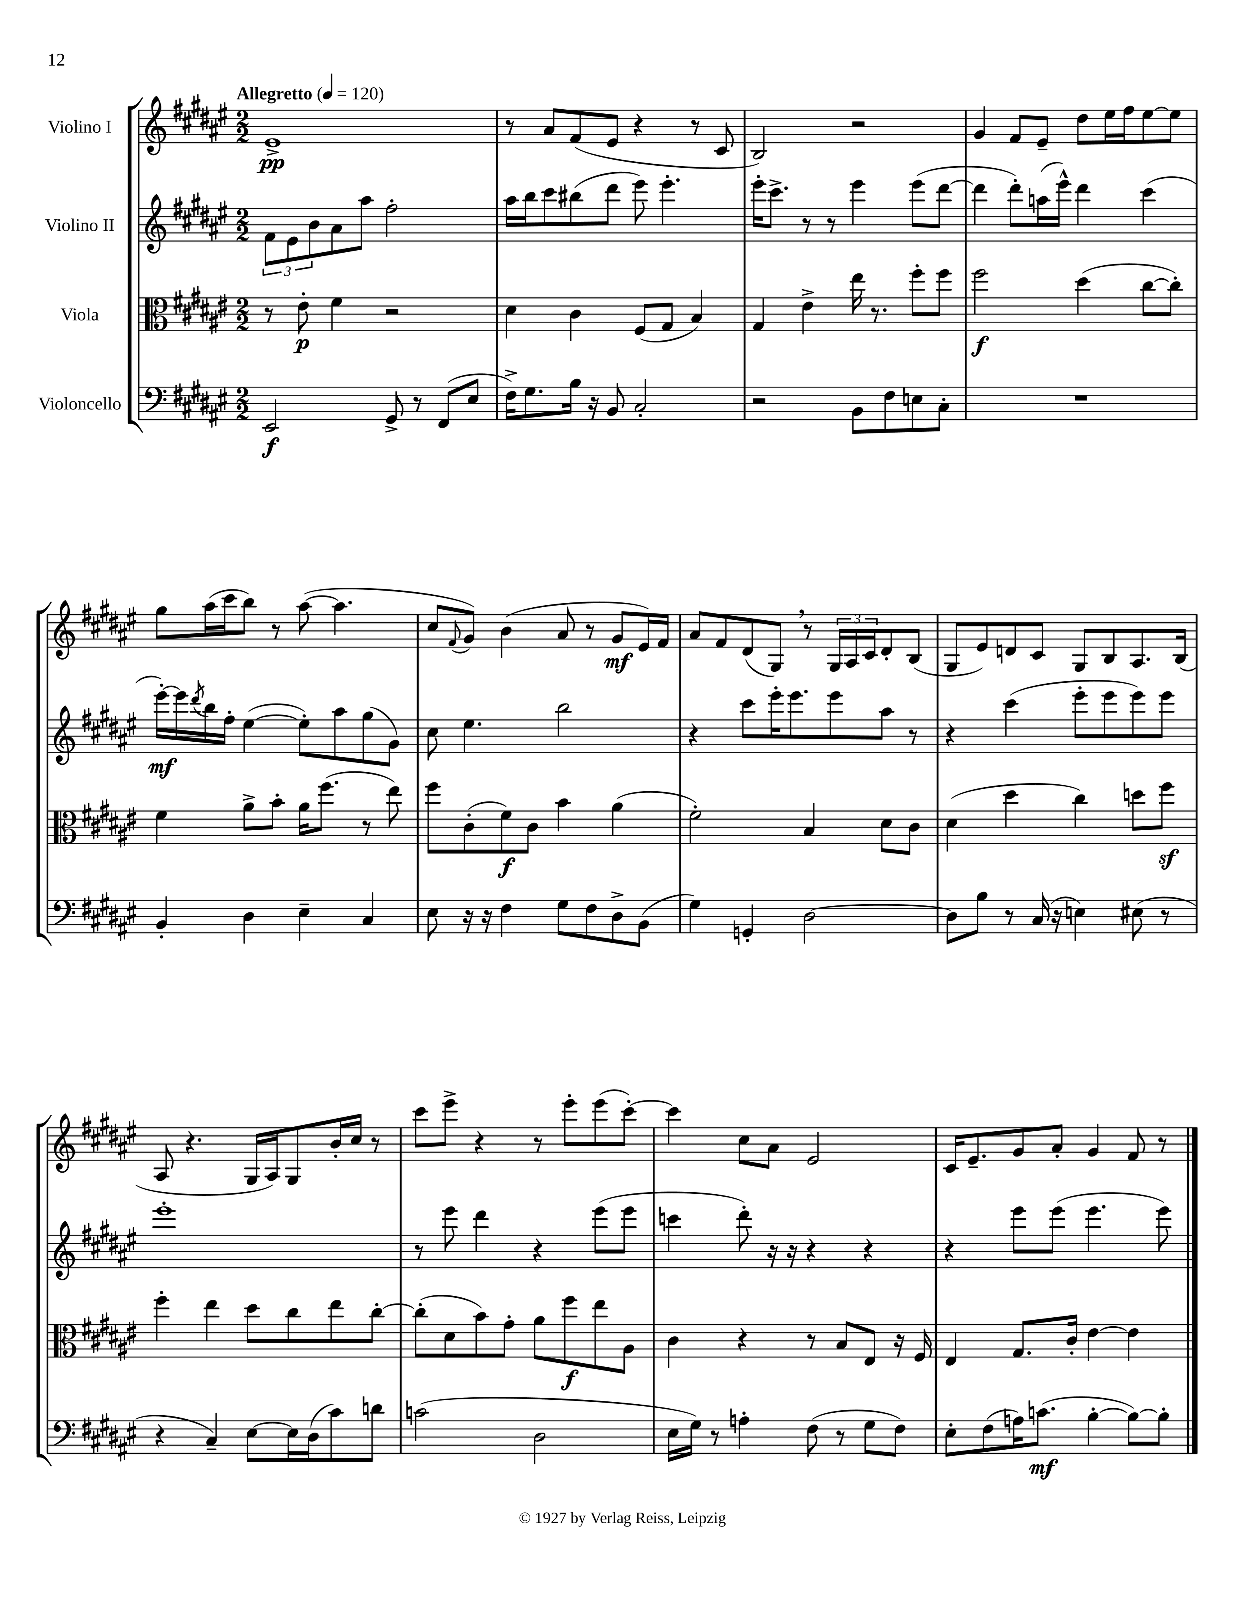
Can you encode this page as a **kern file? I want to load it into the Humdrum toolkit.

**kern	**dynam	**kern	**dynam	**kern	**dynam	**kern	**dynam
*part4	*part4	*part3	*part3	*part2	*part2	*part1	*part1
*staff4	*staff4	*staff3	*staff3	*staff2	*staff2	*staff1	*staff1
*I"Violoncello	*	*I"Viola	*	*I"Violino II	*	*I"Violino I	*
*clefF4	*	*clefC3	*	*clefG2	*	*clefG2	*
*k[f#c#g#d#a#e#]	*	*k[f#c#g#d#a#e#]	*	*k[f#c#g#d#a#e#]	*	*k[f#c#g#d#a#e#]	*
*M2/2	*	*M2/2	*	*M2/2	*	*M2/2	*
*MM120	*	*MM120	*	*MM120	*	*MM120	*
=1	=1	=1	=1	=1	=1	=1	=1
!	!	!	!	!	!	!LO:TX:a:B:t=Allegretto	!
2EE#/	f	8r	.	12f#\L	.	1e#^	pp
.	.	.	.	12e#\	.	.	.
.	.	8e#'\	p	.	.	.	.
.	.	.	.	12b\	.	.	.
.	.	4f#\	.	8a#\	.	.	.
.	.	.	.	8aa#\J	.	.	.
8GG#^/	.	2r	.	2ff#'\	.	.	.
8r	.	.	.	.	.	.	.
(8FF#/L	.	.	.	.	.	.	.
8E#/J	.	.	.	.	.	.	.
=2	=2	=2	=2	=2	=2	=2	=2
16F#^\KL)	.	4d#\	.	16aa#\LL	.	8r	.
8.G#\	.	.	.	16bb\J	.	.	.
.	.	.	.	8ccc#\	.	8a#/L	.
16B\Jk	.	4c#\	.	(8bb#X\	.	(8f#/	.
16r	.	.	.	.	.	.	.
8BB/	.	.	.	8ddd#\J	.	8e#/J	.
2C#'/	.	(8F#/L	.	8eee#\)	.	4r	.
.	.	8G#/J	.	4.eee#'\	.	.	.
.	.	4B/)	.	.	.	8r	.
.	.	.	.	.	.	8c#/	.
=3	=3	=3	=3	=3	=3	=3	=3
2r	.	4G#/	.	16eee#'\KL	.	2B/)	.
.	.	.	.	8.ccc#^\J	.	.	.
.	.	4e#^\	.	8r	.	.	.
.	.	.	.	8r	.	.	.
8BB\L	.	16ee#\	.	4eee#\	.	2r	.
.	.	8.r	.	.	.	.	.
8F#\	.	.	.	.	.	.	.
8En\	.	8ff#'\L	.	(8eee#\L	.	.	.
8C#'\J	.	8ff#\J	.	[8ddd#\J	.	.	.
=4	=4	=4	=4	=4	=4	=4	=4
1r	.	2ff#\	f	4ddd#\]	.	4g#/	.
.	.	.	.	8ddd#'\L)	.	8f#/L	.
.	.	.	.	(16aan\L	.	8e#~/J	.
.	.	.	.	16eee#^^\JJ)	.	.	.
.	.	(4dd#\	.	4ddd#\	.	8dd#\L	.
.	.	.	.	.	.	16ee#\L	.
.	.	.	.	.	.	16ff#\J	.
.	.	[8cc#\L	.	(4ccc#\	.	[8ee#\	.
.	.	8cc#'\J])	.	.	.	8ee#\J]	.
!!LO:LB:g=z
=5	=5	=5	=5	=5	=5	=5	=5
4BB'/	.	4f#\	.	[16eee#'\LL)	mf	8gg#\L	.
.	.	.	.	16eee#\]	.	.	.
.	.	.	.	8qddd#/	.	.	.
.	.	.	.	16bb\	.	(16aa#\L	.
.	.	.	.	16ff#'\JJ	.	16ccc#\J	.
4D#\	.	8a#^\L	.	([4ee#\	.	8bb\J)	.
.	.	8b'\J	.	.	.	8r	.
4E#~\	.	16a#\KL	.	8ee#'\L])	.	([8aa#\	.
.	.	(8.ff#\J	.	.	.	.	.
.	.	.	.	8aa#\	.	4.aa#\]	.
4C#/	.	8r	.	(8gg#\	.	.	.
.	.	8ee#\)	.	8g#\J)	.	.	.
=6	=6	=6	=6	=6	=6	=6	=6
8E#\	.	8ff#\L	.	8cc#\	.	8cc#/L	.
.	.	.	.	.	.	8qqf#/	.
16r	.	(8c#'\	.	4.ee#\	.	8g#/J)	.
16r	.	.	.	.	.	.	.
4F#\	.	8f#\)	f	.	.	(4b\	.
.	.	8c#\J	.	.	.	.	.
8G#\L	.	4b\	.	2bb\	.	8a#/	.
8F#\	.	.	.	.	.	8r	.
8D#^\	.	(4a#\	.	.	.	8g#/L	mf
(8BB\J	.	.	.	.	.	16e#/L)	.
.	.	.	.	.	.	16f#/JJ	.
=7	=7	=7	=7	=7	=7	=7	=7
4G#\)	.	2f#'\)	.	4r	.	8a#/L	.
.	.	.	.	.	.	8f#/	.
4GGn'/	.	.	.	8ccc#\L	.	(8d#/	.
.	.	.	.	16eee#'\K	.	8G#,/J)	.
.	.	.	.	8.eee#\	.	.	.
[2D#\	.	4B/	.	.	.	8r	.
.	.	.	.	8eee#\	.	24G#/LL	.
.	.	.	.	.	.	24A#/	.
.	.	.	.	.	.	24c#/J	.
.	.	8d#\L	.	8aa#\J	.	8d#'/	.
.	.	8c#\J	.	8r	.	(8B/J	.
=8	=8	=8	=8	=8	=8	=8	=8
8D#\L]	.	(4d#\	.	4r	.	8G#/L	.
8B\J	.	.	.	.	.	8e#/)	.
8r	.	4dd#\	.	(4ccc#\	.	8dn/	.
(16C#/	.	.	.	.	.	8c#/J	.
16r	.	.	.	.	.	.	.
4En\)	.	4cc#\)	.	8eee#'\L	.	8G#/L	.
.	.	.	.	8eee#\	.	8B/	.
(8E#X\	.	8ddn\L	.	8eee#\)	.	8.A#/	.
8r	.	8ff#z\J	.	8eee#\J	.	.	.
.	.	.	.	.	.	(16B/Jk	.
!!LO:LB:g=z
=9	=9	=9	=9	=9	=9	=9	=9
4r	.	4ff#'\	.	1eee#'	.	8A#/	.
.	.	.	.	.	.	4.r	.
4C#~/)	.	4ee#\	.	.	.	.	.
[8E#\L	.	8dd#\L	.	.	.	16G#/LL	.
.	.	.	.	.	.	16A#/J)	.
16E#\L]	.	8cc#\	.	.	.	8G#/	.
(16D#\J	.	.	.	.	.	.	.
8c#\)	.	8ee#\	.	.	.	16b'/L	.
.	.	.	.	.	.	16cc#/JJ	.
8dn\J	.	[8cc#'\J	.	.	.	8r	.
=10	=10	=10	=10	=10	=10	=10	=10
(2cn\	.	(8cc#'\L]	.	8r	.	8ccc#\L	.
.	.	8d#\	.	8eee#\	.	8eee#^\J	.
.	.	8b\)	.	4ddd#\	.	4r	.
.	.	8g#'\J	.	.	.	.	.
2D#\	.	8a#\L	.	4r	.	8r	.
.	.	8ff#\	f	.	.	8eee#'\L	.
.	.	8ee#\	.	(8eee#\L	.	(8eee#\	.
.	.	8A#\J	.	8eee#\J	.	[8ccc#'\J)	.
=11	=11	=11	=11	=11	=11	=11	=11
16E#\LL	.	4c#\	.	4cccn\	.	4ccc#\]	.
16G#\JJ)	.	.	.	.	.	.	.
8r	.	.	.	.	.	.	.
4An'\	.	4r	.	8ddd#'\)	.	8cc#\L	.
.	.	.	.	16r	.	8a#\J	.
.	.	.	.	16r	.	.	.
(8F#\	.	8r	.	4r	.	2e#/	.
8r	.	8B/L	.	.	.	.	.
8G#\L	.	8E#/J	.	4r	.	.	.
8F#\J)	.	16r	.	.	.	.	.
.	.	16F#/	.	.	.	.	.
=12	=12	=12	=12	=12	=12	=12	=12
8E#'\L	.	4E#/	.	4r	.	16c#/KL	.
.	.	.	.	.	.	8.e#~/	.
(8F#\	.	.	.	.	.	.	.
16An\K)	.	8.G#/L	.	8eee#\L	.	8g#/	.
(8.cn\J	mf	.	.	.	.	.	.
.	.	.	.	(8eee#\J	.	8a#'/J	.
.	.	16c#'/Jk	.	.	.	.	.
[4B'\	.	[4e#\	.	4.eee#\	.	4g#/	.
8B\L_)	.	4e#\]	.	.	.	8f#/	.
8B'\J]	.	.	.	8eee#\)	.	8r	.
==	==	==	==	==	==	==	==
*-	*-	*-	*-	*-	*-	*-	*-
